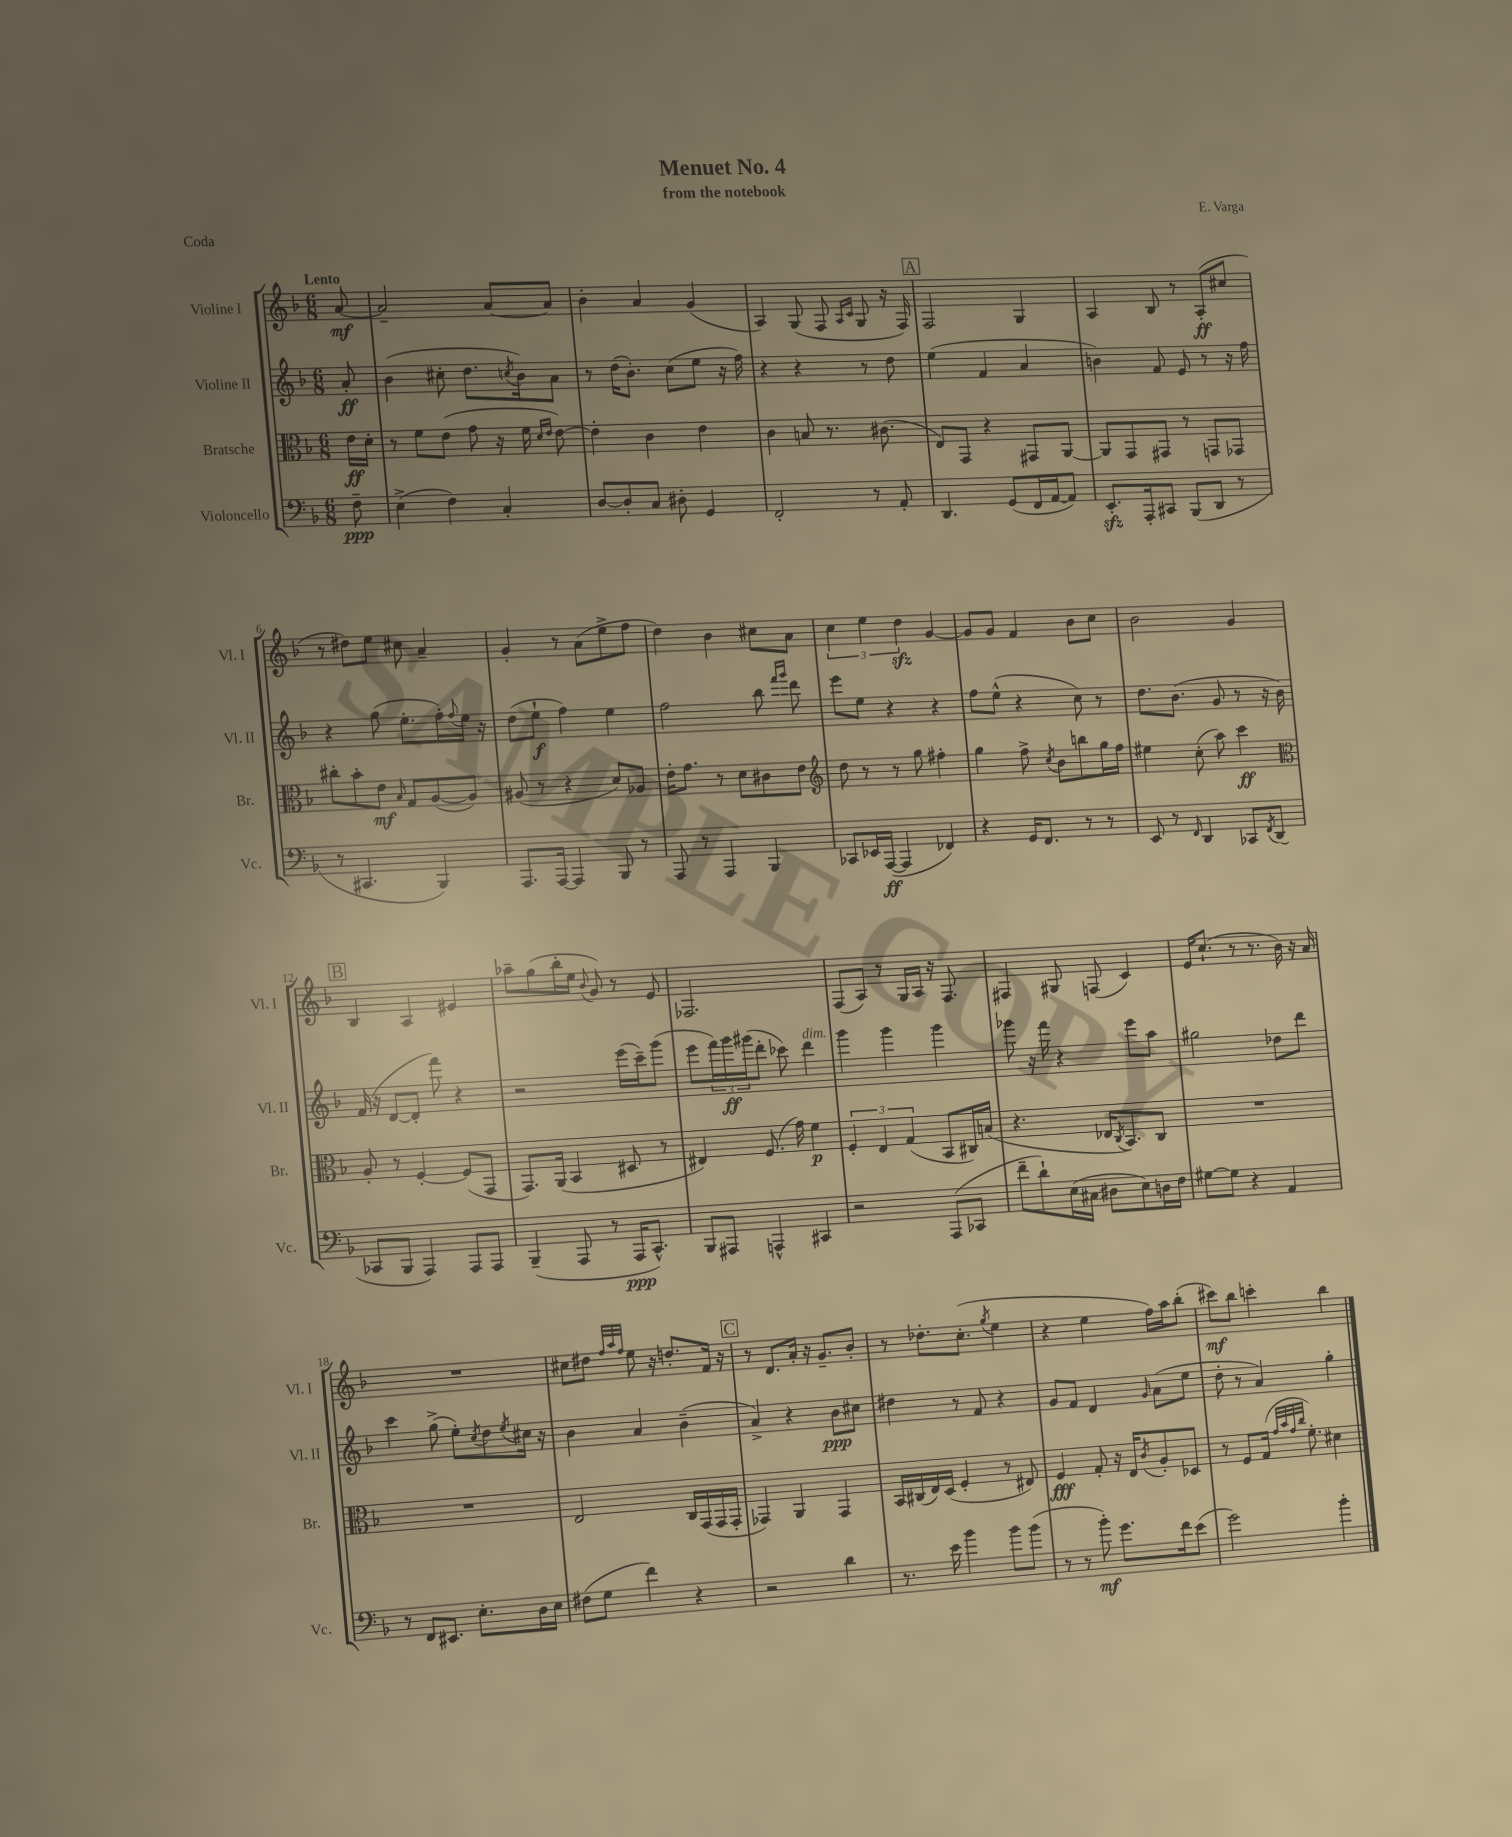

**kern	**kern	**kern	**kern
*staff4	*staff3	*staff2	*staff1
*clefF4	*clefC3	*clefG2	*clefG2
*k[b-]	*k[b-]	*k[b-]	*k[b-]
*M6/8	*M6/8	*M6/8	*M6/8
8F~	16e	8a'	[8a
.	16d'	.	.
=	=	=	=
(4E^	8r	(4b-	2a~]
.	8f	.	.
4F)	(8e	8cc#'	.
.	8g	8.dd	.
4C'	16r	.	[8a
.	.	8qcc	.
.	16f	16b-)	.
.	16qqd	.	.
.	16qqe	.	.
.	[8e)	8a	8a]
=	=	=	=
[8D	4e']	8r	4b-'
8D']	.	(16dd	.
.	.	8.b-')	.
8C	4c	.	4a
8D#'	.	(8cc	.
4GG	4e	8ee	(4g
.	.	16r	.
.	.	16ff)	.
=	=	=	=
2FF'	4c	4r	4A)
.	8B	4r	(8G
.	8.r	.	8F
.	.	.	16qqA
.	.	.	16qqc
8r	.	8r	8G
.	(8.c#	.	.
8AA'	.	8dd	16r
.	.	.	16F)
=	=	=	=
4.DD	8E)	(4ee	2F
.	8GG	.	.
.	4r	4f	.
(8GG	.	.	.
16FF	8GG#	4a	4G
[16AA	.	.	.
8AA])	[8AA	.	.
=	=	=	=
8.EE'	8AA]	4b)	4A
.	8GG	.	.
16AAA'	.	.	.
8CC#	8GG#	8f	8B-
(8BBB-	8r	8e	8r
8DD	8GG	8r	(8A'
8r	8GG-	16r	8cc#
.	.	16ff	.
=	=	=	=
8r	8cc#'	4r	8r
4.CC#	8b-'	.	8dd#)
.	8e	(8gg	8ee
.	16qqB-	.	.
.	8G	8.ee'	8cc#
4BBB-)	([8A	.	4a~
.	.	16ff')	.
.	.	8qqff	.
.	8A])	16ee	.
.	.	16r	.
=	=	=	=
8.AAA	(8A#	(8dd	4g'
.	8r	8ee`	.
[16AAA	.	.	.
4AAA]	4r	4ff)	8r
.	.	.	(8a
8BBB-	8d)	4ee	8ee^
8r	8A-	.	8ff
=	=	=	=
8AAA	16e'	2ff	4dd)
.	8.g	.	.
8r	.	.	.
4AAA	8r	.	4b-
.	8d	.	.
4BBB-	8c#	8bb-	8cc#
.	.	16qqfff	.
.	.	16qqggg	.
.	8e	8ddd	8a
=	=	=	=
*	*clefG2	*	*
8CC-	8dd	8eee	6cc
16EE-	8r	8ee	.
.	.	.	6ee
([16AAA	.	.	.
4AAA]	8r	4r	.
.	.	.	6dd
.	8gg	.	.
4FF-)	4ff#'	4r	[4g
=	=	=	=
4r	4gg	8ff	8g]
.	.	(8ee^^	8g
16GG	8ff^	4r	4f
8.FF	.	.	.
.	8qcc	.	.
.	8b-	.	.
8r	8bb	8cc)	8b-
8r	16gg	8r	8cc
.	16ff	.	.
=	=	=	=
8EE	4ee#	8.dd	2b-
8r	.	.	.
.	.	(8.b-	.
16qqFF	.	.	.
4DD	(8cc'	.	.
.	8aa)	8g	.
8CC-	4ccc	8r	4g
8qFF	.	.	.
(8DD	.	16r	.
.	.	16b-)	.
=	=	=	=
*	*clefC3	*	*
8CC-	8A'	(16f	4B-
.	.	16r	.
8BBB-	8r	[8d	.
4AAA)	[4F'	8d']	4A
.	.	8fff)	.
8AAA	(8F]	4r	4e#
8AAA	8GG	.	.
=	=	=	=
(4BBB-~	8.GG)	2r	8aa-~
.	.	.	(8gg
.	(16AA	.	.
8AAA	4BB-	.	16bb-'
.	.	.	16ee
.	.	.	8qqb-
8r	.	.	8g)
16AAA	8D#	(16eee	8r
8.CC^^)	.	16ccc~)	.
.	8r	(8ggg	8e
=	=	=	=
8BBB-	4E#)	8eee	2.F-
8AAA#	.	24fff)	.
.	.	24ggg	.
.	.	(24ggg#	.
4AAA^^	(8.F	8ddd'	.
.	.	8ccc-)	.
.	16g)	.	.
4CC#	4f	4ddd	.
=	=	=	=
2r	6F'	4ggg	(8F
.	.	.	8A)
.	6E	.	.
.	.	4ggg	8r
.	(6G	.	.
.	.	.	16G
.	.	.	16A
(8AAA	8BB-	4ggg	16r
.	.	.	8.F
8CC-	16C#)	.	.
.	(16B	.	.
=	=	=	=
8f~	4.r	8ggg-	4F#
8d`)	.	16r	.
.	.	16fff	.
(16E	.	4r	8G#
16C#	.	.	.
8D#	16E-	.	(8F
.	8qC	.	.
.	8.BB-)	.	.
8E)	.	8eee	4c)
16D	8C	8aa	.
16F	.	.	.
=	=	=	=
[8G#	2.r	2gg#	16e
.	.	.	(8.cc`
8G#]	.	.	.
4r	.	.	8r
.	.	.	8.r
4AA	.	8dd-	.
.	.	.	16b-)
.	.	8ddd	16r
.	.	.	16a
=	=	=	=
8r	2.r	4ccc	2.r
8FF	.	.	.
8.EE#	.	(8gg^	.
.	.	8ee')	.
8.E'	.	.	.
.	.	8qcc	.
.	.	8dd	.
.	.	8qee	.
16D	.	16cc#	.
16E	.	16r	.
=	=	=	=
(8F#	2E	4b-	8cc#
8G	.	.	8dd#
.	.	.	32qqff
.	.	.	32qqaa
.	.	.	32qqff
4f)	.	4a	8ee
.	.	.	16r
.	.	.	8.dd'
4r	16C	(4b-~	.
.	(16GG	.	.
.	16GG	.	16f
.	16GG'	.	16r
=	=	=	=
2r	4GG-)	4a^)	8r
.	.	.	8.d
.	4AA	4r	.
.	.	.	16a'
.	.	.	16r
.	.	.	8.g~
4d	4GG-	8b-	.
.	.	8cc#	8b-'
=	=	=	=
8.r	16BB-	4dd#	8r
.	(16C#	.	.
.	16E)	.	8.dd-'
16e	(16D	.	.
4b-	4F'	8r	.
.	.	.	(8.cc'
.	.	8f	.
.	.	.	8qgg
8b-	8r	4r	4ee
(8b-	8E#)	.	.
=	=	=	=
8r	4F	8g	4r
8r	.	8f	.
8b-')	8G'	4d	4ee
8.g	16r	.	.
.	16E	.	.
.	8qc	16qqg	.
.	8A'	(8a	16ff)
16f	.	.	16aa
(8e	8D-	8ee	(8bb-'
=	=	=	=
2g)	8r	8dd'	8ccc#)
.	8F	8r	8bb-
.	(16G	4a)	4ccc'
.	32qqg	.	.
.	32qqb-	.	.
.	32qqg	.	.
.	32qqcc	.	.
.	8.f')	.	.
4b-'	4d#	4gg'	4bb-
==	==	==	==
*-	*-	*-	*-
